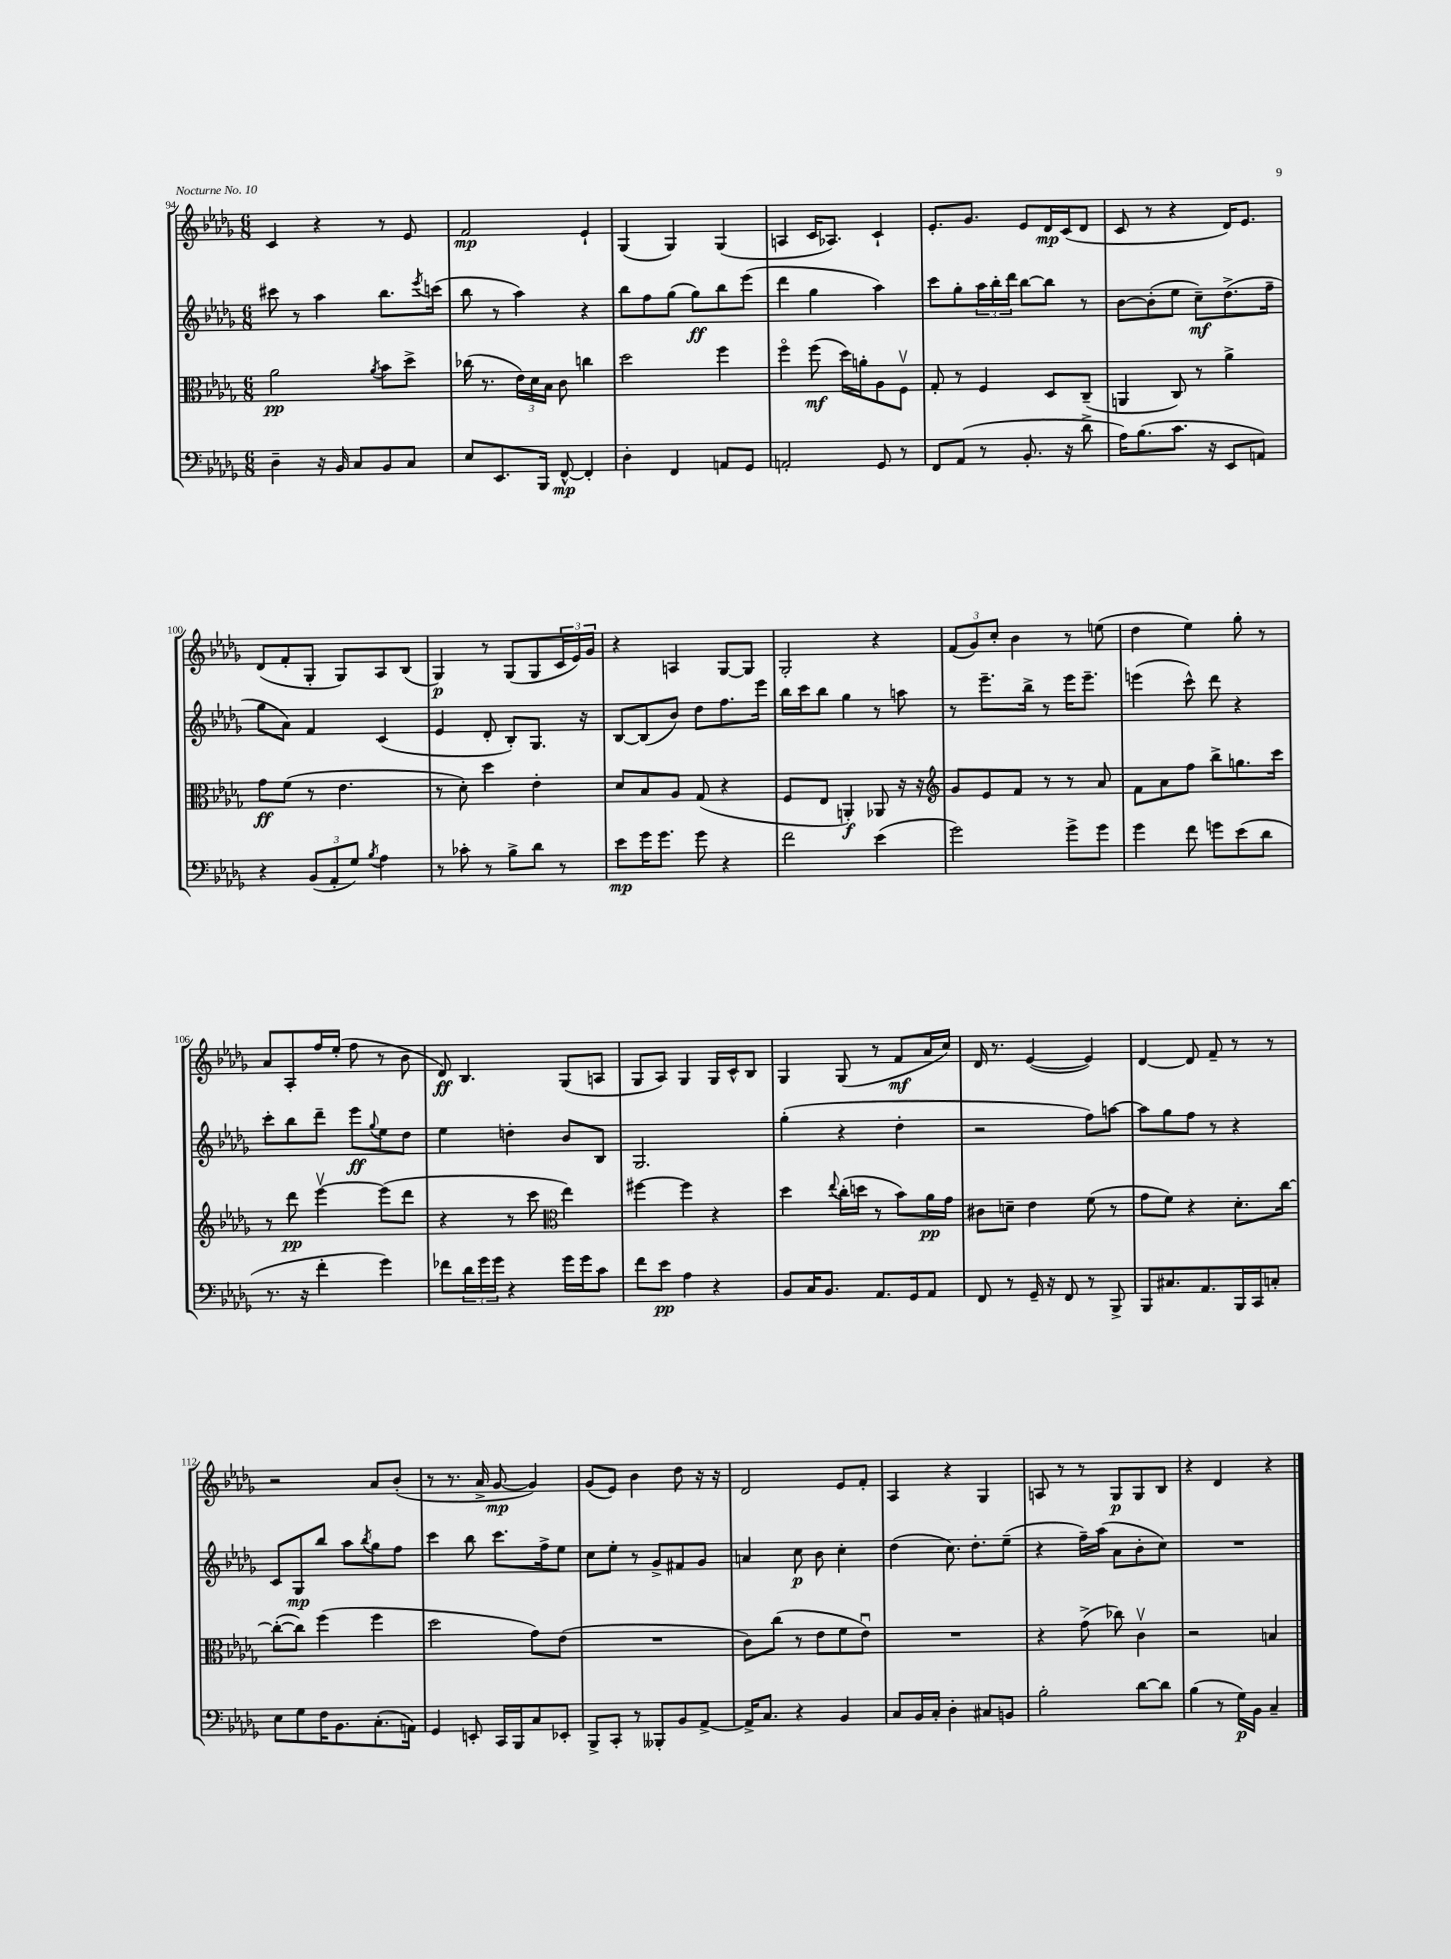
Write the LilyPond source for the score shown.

<<
\new StaffGroup <<
\new Staff = "s0" {
    \clef treble \key des \major \numericTimeSignature \time 6/8
    c'4 r4 r8 ees'8 |
    f'2\mp ees'4-! |
    ges4( ges4) ges4( |
    a4 c'16 aes8.) c'4-! |
    ees'8.-. ges'8. ees'8 des'16\mp c'16( des'8 |
    c'8 r8 r4 des'16) ees'8. |
    des'8( f'8-. ges8-. ges8) aes8 bes8( |
    ges4\p) r8 ges8( ges8 \tuplet 3/2 { c'16 ees'16) ges'16 } |
    r4 a4 ges8~ ges8 |
    ges2-. r4 |
    \tuplet 3/2 { f'8( ges'8) c''8-. } bes'4 r8 e''8( |
    des''4 ees''4) ges''8-. r8 |
    aes'8 aes8-. f''16 ees''16-.( f''8 r8 bes'8 |
    des'8\ff) bes4. ges8( a8 |
    ges8 aes8) ges4 ges16 c'16-^ bes8 |
    ges4 ges8( r8 f'8\mf aes'16 c''16) |
    des'16 r8. ees'4~( ees'4) |
    des'4~ des'8 f'8-- r8 r8 |
    r2 aes'8 bes'8-.( |
    r8 r8. aes'16-> ges'8~\mp ges'4) |
    ges'8( ees'8) bes'4 des''8 r16 r16 |
    des'2 ees'8 f'8-. |
    aes4 r4 ges4 |
    a8 r8 r8 ges8\p ges8 bes8 |
    r4 des'4 r4 \bar "|." |
}
\new Staff = "s1" {
    \clef treble \key des \major \numericTimeSignature \time 6/8
    cis'''8 r8 aes''4 bes''8. \acciaccatura { ees'''8 } c'''16( |
    bes''8 r8 aes''4) r4 |
    bes''8 f''8 ges''8( ges''8\ff) bes''8 ees'''8( |
    des'''4 ges''4 aes''4) |
    c'''8 ges''8-. \tuplet 3/2 { aes''16 bes''16-. des'''16 } bes''8~ bes''8 r8 |
    bes'8~ bes'8-.( ees''8 c''8--\mf) des''8.->( f''16-- |
    ges''8 aes'8) f'4 c'4( |
    ees'4 des'8-. bes8-.) ges8. r16 |
    bes8~ bes8( bes'8) des''8 f''8. ees'''16 |
    bes''16 c'''16 bes''8 ges''4 r8 a''8 |
    r8 ees'''8.-- bes''16-> r8 ees'''16 ees'''8.-- |
    e'''4( c'''8-^) des'''8 r4 |
    c'''8-. bes''8 des'''8-- ees'''8\ff \appoggiatura { ges''8 } ees''8 des''8 |
    ees''4 d''4-. bes'8 bes8 |
    ges2. |
    ges''4-.( r4 des''4-. |
    r2 f''8) a''8~ |
    a''8 ges''8 f''8 r8 r4 |
    c'8 ges8\mp bes''8 aes''8 \acciaccatura { bes''8 } ges''8 f''8 |
    c'''4 bes''8 c'''8. f''16-> ees''8 |
    c''8 ees''8-. r8 ges'8-> fis'8 ges'8 |
    a'4 c''8\p bes'8 c''4-. |
    des''4( c''8.) des''8.-. ees''8--( |
    r4 f''16--) aes''16( aes'8 bes'8-. c''8) |
    R2. \bar "|." |
}
\new Staff = "s2" {
    \clef alto \key des \major \numericTimeSignature \time 6/8
    aes'2\pp \acciaccatura { aes'8 } bes'8 des''8-> |
    ces''16( r8. \tuplet 3/2 { ees'16) des'16 bes16 } c'8 c''4 |
    des''2 f''4 |
    f''4\flageolet f''8\mf( des''16) a'16-. aes8 f8\upbow |
    ges8-. r8 f4 des8 c8--( |
    a,4 c8) r8 aes'4-> |
    ges'8\ff f'8( r8 ees'4. |
    r8 des'8-.) des''4 ees'4-. |
    des'8 bes8 aes8 ges8( r4 |
    f8 ees8 a,4-.\f) aes,8 r16 r16 |
    \clef treble ges'8 ees'8 f'8 r8 r8 aes'8 |
    f'8 aes'8 f''8 bes''8-> g''8. c'''16 |
    r8 des'''8\pp ees'''4~\upbow ees'''8( des'''8 |
    r4 r8 c'''8 \clef alto ees''4) |
    fis''4~ fis''4 r4 |
    des''4 \appoggiatura { ees''8 } c''16-.( d''16 r8 bes'8) aes'16\pp ges'16 |
    cis'8 d'8-- ees'4 f'8( r8 |
    ges'8 f'8) r4 des'8.-. c''16~ |
    c''8~-.( c''8) f''4( f''4 |
    des''2 ges'8) ees'8( |
    R2. |
    c'8) c''8( r8 ees'8 f'8 ees'8\downbow) |
    R2. |
    r4 ges'8->( ces''8) c'4\upbow |
    r2 b4 \bar "|." |
}
\new Staff = "s3" {
    \clef bass \key des \major \numericTimeSignature \time 6/8
    des4-- r16 bes,16 c8 bes,8 c8 |
    ees8 ees,8. bes,,16 f,8~-^\mp f,4-. |
    des4-. f,4 a,8 ges,8 |
    a,2-. ges,8 r8 |
    f,8 aes,8( r8 bes,8.-. r16 des'8-> |
    aes16) bes8.( c'8. r16 ees,8 a,8) |
    r4 \tuplet 3/2 { bes,8( aes,8-. ges8) } \acciaccatura { bes8 } aes4 |
    r8 ces'8-. r8 bes8-> des'8 r8 |
    ees'8\mp ges'16 ges'8. ges'8 r4 |
    f'2 ees'4( |
    ges'2) ges'8-> ges'8 |
    ges'4 f'8 g'8 ees'8( des'8 |
    r8. r16 f'4-. ges'4) |
    fes'8 \tuplet 3/2 { des'16 ges'16 ges'16 } r4 ges'16 ges'16 c'8 |
    f'8 ees'8\pp aes4 r4 |
    bes,8 c16 bes,8. aes,8. ges,16 aes,8 |
    f,8 r8 ges,16-- r16 f,8 r8 bes,,8-> |
    bes,,8 cis8. aes,8. bes,,16 c,16 c8-. |
    ees8 ges8 f16 bes,8. c8.-.( a,16) |
    ges,4 e,8-. c,16 bes,,16 c8 ees,8-. |
    bes,,8-> c,8-. r8 beses,,8-. bes,8 aes,8~-> |
    aes,16-> c8. r4 bes,4 |
    c8 bes,16 c16-. des4-. cis8 b,8 |
    bes2-. des'8~ des'8 |
    bes4( r8 ges16\p) bes,16 c4-- \bar "|." |
}
>>
>>
\layout { \context { \Score currentBarNumber = #94 } }
